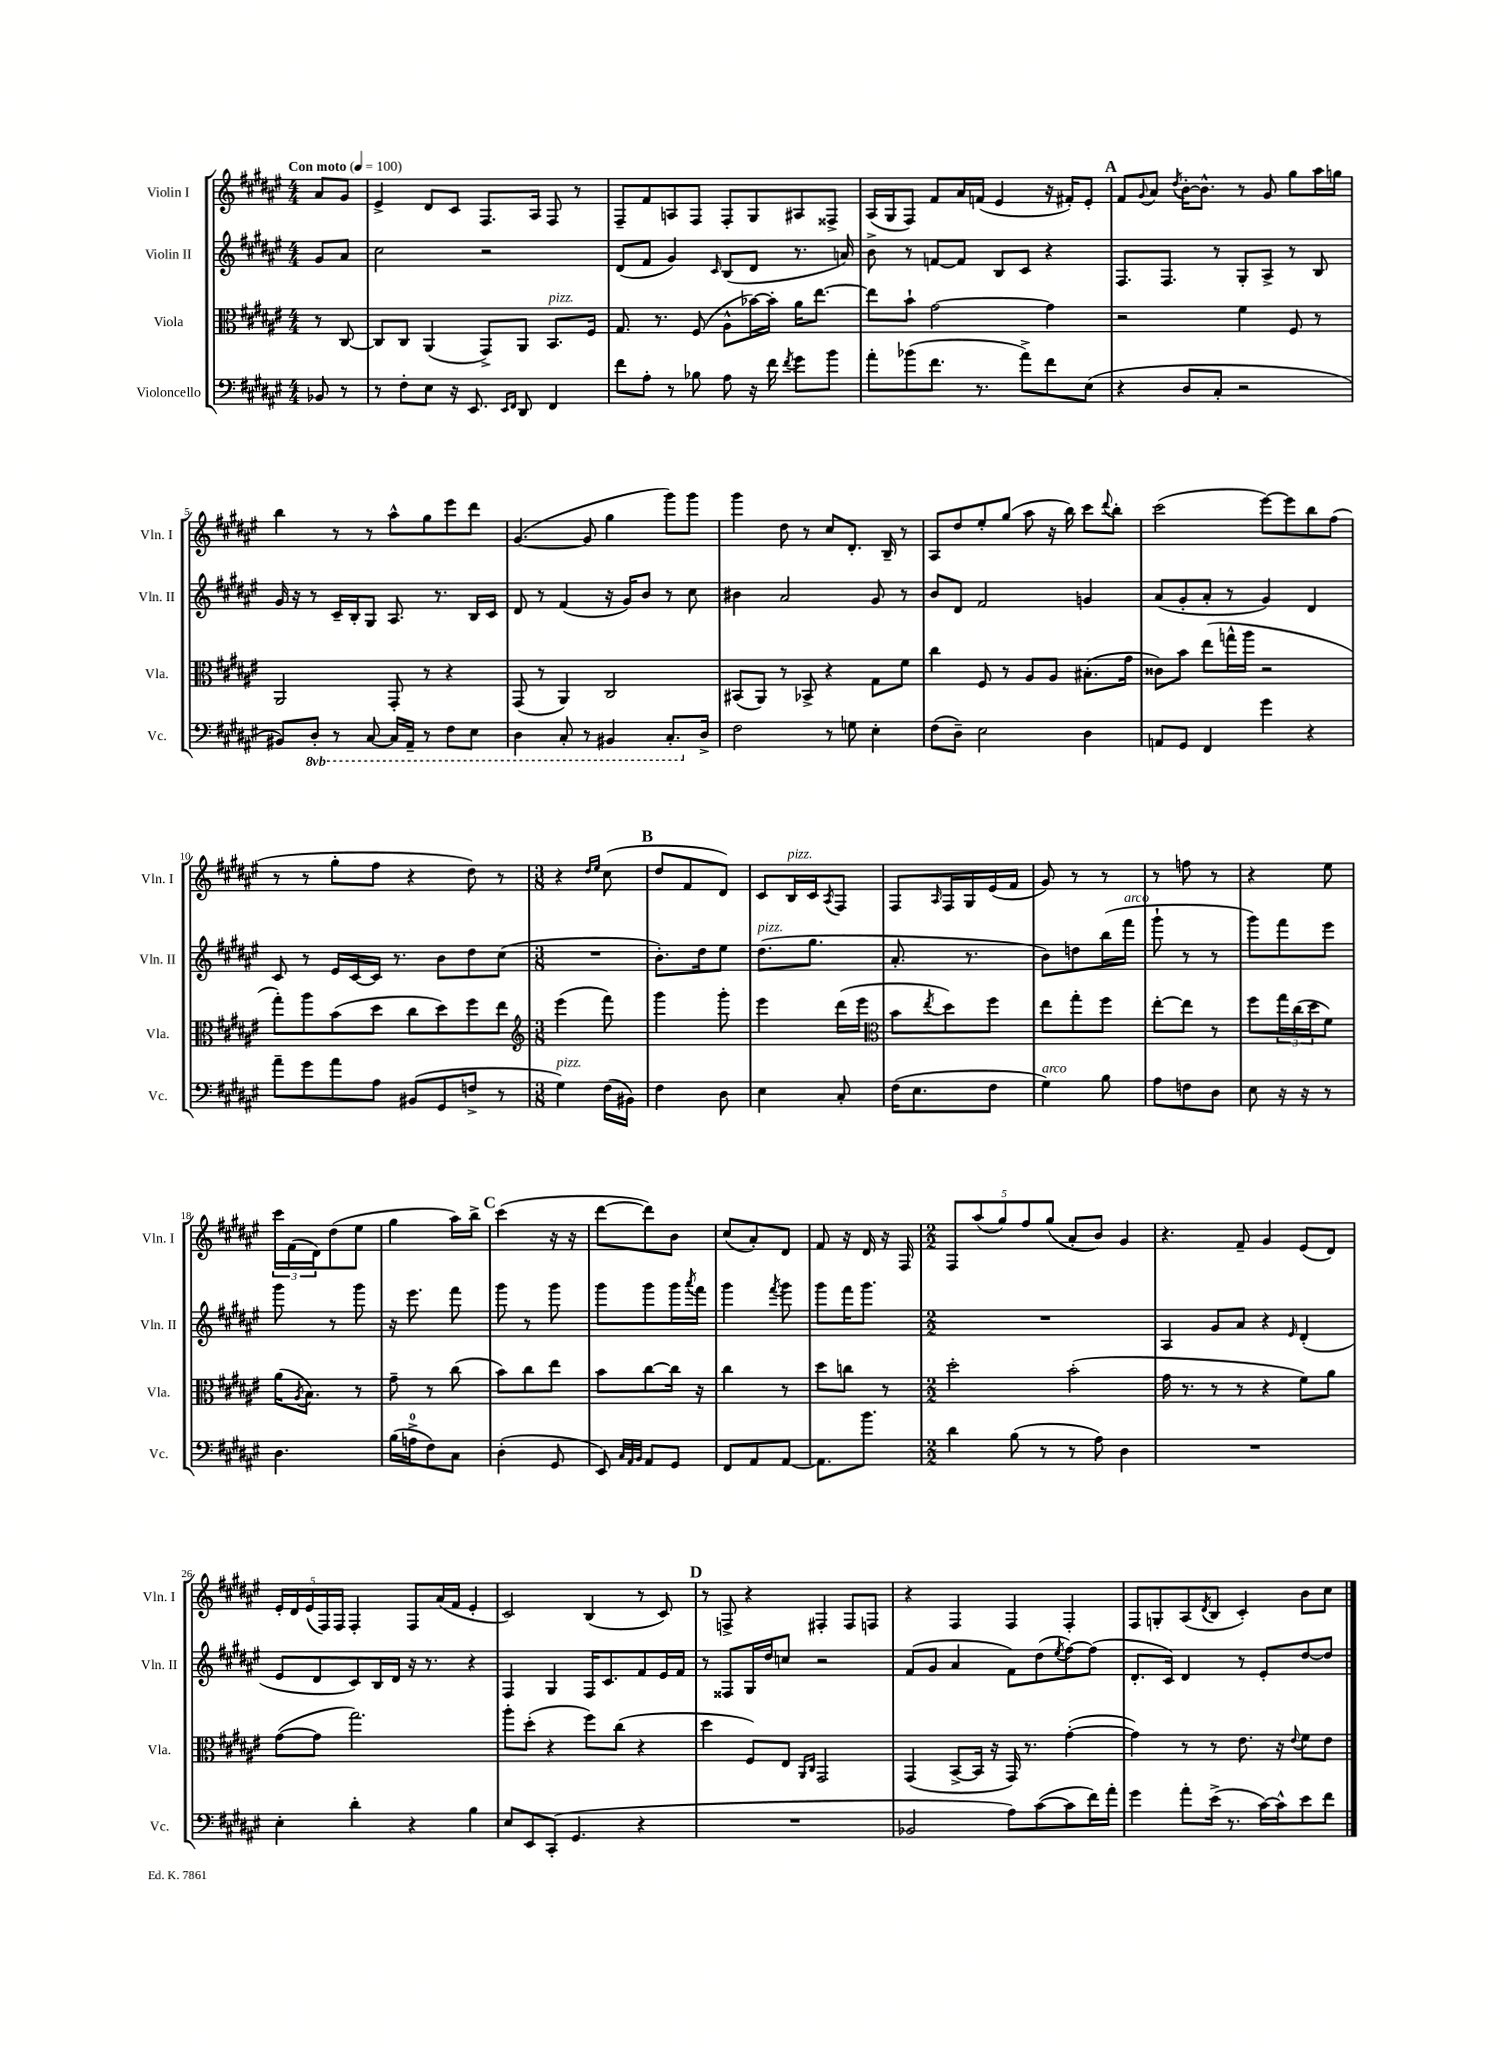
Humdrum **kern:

**kern	**kern	**kern	**kern
*staff4	*staff3	*staff2	*staff1
*clefF4	*clefC3	*clefG2	*clefG2
*k[f#c#g#d#a#e#]	*k[f#c#g#d#a#e#]	*k[f#c#g#d#a#e#]	*k[f#c#g#d#a#e#]
*M4/4	*M4/4	*M4/4	*M4/4
*MM100	*MM100	*MM100	*MM100
8BB-/	8r	8g#/L	8a#/L
8r	[8C#/	8a#/J	8g#/J
=	=	=	=
8r	8C#/]L	2cc#\	4e#^/
8F#'\L	8C#/J	.	.
8E#\J	(4AA#/	.	8d#/L
16r	.	.	8c#/J
8.EE#/	.	.	.
.	8GG#^/L)	2r	8.F#/L
16qqEE#/LL	.	.	.
16qqFF#/JJ	.	.	.
8DD#/	8AA#/J	.	.
.	.	.	16A#/Jk
4FF#/	8.BB/L	.	8F#/
.	.	.	8r
.	16F#/Jk	.	.
=	=	=	=
8f#\L	8.G#/	(8d#/L	8F#~/L
8A#'\J	.	8f#/J	8f#/
.	8.r	.	.
8r	.	4g#/)	8A/
8B-\	(8F#/	.	8F#/J
.	.	16qqc#/	.
8A#\	8A#^^\L	(8B/L	8F#'/L
16r	[16b-\L)	8d#/J	8G#/
16f#\	16b-'\]JJ	.	.
8qf#/	.	.	.
8g#\L	16a#\LK	8.r	8A#/
.	[8.ee#\J	.	.
8b\J	.	.	8F##^/J
.	.	16a/)	.
=	=	=	=
8a#'\L	8ee#\]L	8b^\	(16A#/LL
.	.	.	16G#/J
(8b-\	8b`\J	8r	8F#/J)
8.f#\J	[2g#\	[8f/L	8f#/L
.	.	8f/]J	16a#/L
8.r	.	.	(16f/JJ
.	.	8B/L	4e#/
8a#^\L)	.	8c#/J	.
8f#\	4g#\]	4r	16r
.	.	.	16f#'/LK)
(8E#\J	.	.	8e#'/J
=	=	=	=
4r	2r	8.F#/L	8f#/L
.	.	.	8qqg#/
.	.	.	8a#/J
.	.	8.F#/J	.
.	.	.	8qdd#/
8D#/L	.	.	[16b'\LK
.	.	.	8.b^^\]J
8C#'/J	.	8r	.
2r	4f#\	8G#'/L	8r
.	.	8A#^/J	8g#/
.	8F#/	8r	8gg#\L
.	8r	8B/	16aa#\L
.	.	.	16gg\JJ
=	=	=	=
8BB#/L)	2AA#/	16g#/	4bb\
.	.	16r	.
8DD#'/J	.	8r	.
8r	.	16c#~/LL	8r
.	.	16B'/J	.
[8CC#/	.	8G#/J	8r
16CC#/]LL	8GG#'/	8.A#/	8aa#^^\L
16AAA#~/JJ	.	.	.
8r	8r	.	8gg#\
.	.	8.r	.
8FF#\L	4r	.	8eee#\
8EE#\J	.	16B/LL	8ddd#\J
.	.	16c#/JJ	.
=	=	=	=
4DD#\	(8GG#/	8d#/	([4.g#/
.	8r	8r	.
8CC#'/	4AA#/)	(4f#/	.
8r	.	.	8g#/]
4BBB#/	2C#/	16r	4gg#\
.	.	16g#/LK)	.
.	.	8b/J	.
8.CC#'/L	.	8r	8ggg#\L)
.	.	8cc#\	8ggg#\J
16D#^/Jk	.	.	.
=	=	=	=
2F#\	(8BB#/L	4b#\	4ggg#\
.	8AA#/J)	.	.
.	8r	2a#/	8dd#\
.	8BB-^/	.	8r
8r	4r	.	8cc#/L
8G\	.	.	8.d#'/J
4E#'\	8G#\L	8g#/	.
.	.	.	16B~/
.	8f#\J	8r	8r
=	=	=	=
(8F#\L	4cc#\	8b/L	8A#/L
8D#~\J)	.	8d#/J	8dd#/
2E#\	8F#/	2f#/	8ee#'/
.	8r	.	(8gg#/J
.	8A#/L	.	8aa#\
.	8A#/J	.	16r
.	.	.	16bb\)
4D#\	(8.B#'\L	4g/	8ccc#\L
.	.	.	8qqddd#/
.	.	.	8bb'\J
.	16g#\Jk	.	.
=	=	=	=
8AA/L	8c##\L)	(8a#/L	(2ccc#\
8GG#/J	8b\J	8g#'/	.
4FF#/	(8ee#\L	8a#'/J	.
.	16gg^^\L	8r	.
.	16aa#\JJ	.	.
4g#\	2r	4g#/)	[8eee#\L)
.	.	.	8eee#\]
4r	.	4d#/	8bb\
.	.	.	(8ff#\J
=	=	=	=
8a#~\L	8gg#'\L)	8c#/	8r
8g#\	8aa#\	8r	8r
8a#\	(8b\	16e#/LL	8gg#'\L
.	.	[16c#/	.
8A#\J	8dd#\J	16c#/]JJ	8ff#\J
.	.	8.r	.
(8BB#/L	8cc#\L	.	4r
8GG#/	8dd#\)	8b\L	.
8F^/J	8ff#\	8dd#\	8dd#\)
8r	8ee#\J	(8cc#\J	8r
=	=	=	=
*	*clefG2	*	*
*M3/8	*M3/8	*M3/8	*M3/8
4G#\)	(4eee#\	4.r	4r
.	.	.	16qqdd#/LL
.	.	.	16qqee#/JJ
(16F#\LL	8fff#\)	.	(8cc#\
16BB#\JJ)	.	.	.
=	=	=	=
4F#\	4ggg#\	8.b'\L)	8dd#/L
.	.	.	8f#/
.	.	16dd#\k	.
8D#\	8ggg#'\	8ee#\J	8d#/J)
=	=	=	=
4E#\	4eee#\	(8.dd#\L	8c#/L
.	.	.	16B/L
.	.	8.gg#\J	16c#/J
.	.	.	8qA#/
8C#'/	(16ddd#\LL	.	8F#/J
.	16eee#\JJ	.	.
=	=	=	=
*	*clefC3	*	*
(16F#\LK	8b\L	8.a#'/	8F#/L
8.E#\	.	.	.
.	8qee#/	.	16qqA#/
.	8dd#\)	.	16F#/L
.	.	8.r	16G#/
8F#\J	8ff#\J	.	(16e#/
.	.	.	16f#/JJ
=	=	=	=
4G#\)	8ee#\L	8b\L)	8g#/)
.	8gg#'\	8dd\	8r
8B\	8ff#\J	(16bb\L	8r
.	.	16fff#\JJ	.
=	=	=	=
8A#\L	[8ee#'\L	8ggg#`\	8r
8F\	8ee#\]J	8r	8ff\
8D#\J	8r	8r	8r
=	=	=	=
8E#\	8ff#\L	8ggg#\L)	4r
16r	24gg#\L	8fff#\	.
.	(24cc#\	.	.
16r	.	.	.
.	24dd#\J	.	.
8r	8f#\J)	8eee#\J	8ee#\
=	=	=	=
4.D#\	(16a#\LK	8ggg#\	24ccc#\LL
.	.	.	(24f#\
.	8qA#/	.	.
.	8.B\J)	.	.
.	.	.	24d#\J)
.	.	8r	(8dd#\
.	8r	8ggg#\	8ee#\J
=	=	=	=
(16B\LL	8g#~\	16r	4gg#\
16A^\J	.	8.eee#\	.
8F#\)	8r	.	.
8C#\J	(8cc#\	8fff#\	16aa#\LL)
.	.	.	16bb^\JJ
=	=	=	=
(4D#'\	8b\L)	8ggg#\	(4ccc#\
.	8cc#\	8r	.
8GG#/	8ee#\J	8ggg#\	16r
.	.	.	16r
=	=	=	=
8EE#/)	8b\L	8ggg#\L	[8ddd#\L
32qqC#/LLL	.	.	.
32qqAA#/	.	.	.
32qqBB/JJJ	.	.	.
8AA#/L	[8cc#\	8ggg#\	8ddd#\])
8GG#/J	16cc#\]Jk	16ggg#\L	8b\J
.	.	8qaaa#/	.
.	16r	16fff#\JJ	.
=	=	=	=
8FF#/L	4cc#\	4ggg#\	(8cc#/L
8AA#/	.	.	8a#'/)
.	.	8qfff#/	.
[8AA#/J	8r	8ggg#\	8d#/J
=	=	=	=
8.AA#\]L	8dd#\L	8ggg#\L	8f#/
.	8cc\J	16fff#\K	16r
8.b\J	.	8.ggg#\J	16d#/
.	8r	.	16r
.	.	.	16F#/
=	=	=	=
*M2/2	*M2/2	*M2/2	*M2/2
4d#\	2dd#'\	1r	10F#/L
.	.	.	(10aa#/
.	.	.	10gg#/)
(8B\	.	.	.
.	.	.	10ff#/
8r	.	.	.
.	.	.	(10gg#/J
8r	(2b'\	.	8a#'/L
8A#\)	.	.	8b/J)
4D#\	.	.	4g#/
=	=	=	=
1r	16g#\	4A#/	4.r
.	8.r	.	.
.	8r	8g#/L	.
.	8r	8a#/J	8f#~/
.	4r	4r	4g#/
.	.	16qqe#/	.
.	8f#\L)	(4d#'/	(8e#/L
.	8a#\J	.	8d#/J)
=	=	=	=
4E#'\	([8g#\L	8e#/L	20e#'/LL
.	.	.	20d#/
.	.	.	(20e#/
.	8g#\]J	8d#/	.
.	.	.	20F#/)
.	.	.	20F#/JJ
4d#'\	2.gg#\)	8c#/)	4F#'/
.	.	16B/L	.
.	.	16d#/JJ	.
4r	.	16r	8F#/L
.	.	8.r	.
.	.	.	(16a#/L
.	.	.	16f#/JJ
4B\	.	4r	4e#'/
=	=	=	=
8E#/L	8aa#'\L	4F#/	2c#/)
8EE#/	(8dd#'\J	.	.
(8CC#'/J	4r	4G#/	.
4.GG#/	.	.	.
.	8ff#\L)	16F#/LK	(4B/
.	.	8.c#/	.
.	(8cc#\J	.	.
4r	4r	8f#/	8r
.	.	16e#/L	8c#/)
.	.	16f#/JJ	.
=	=	=	=
1r	4dd#\	8r	8r
.	.	8F##/L	8F^/
.	8F#/L)	16G#/L	4r
.	.	16dd#/J	.
.	8E#/J	8cc/J	.
.	16qqAA#/LL	.	.
.	16qqC#/JJ	.	.
.	2GG#/	2r	4F#'/
.	.	.	8F#/L
.	.	.	8F/J
=	=	=	=
2BB-/	(4GG#/	(8f#/L	4r
.	.	8g#/J	.
.	[8BB^/L	4a#/	4F#/
.	16BB/]Jk	.	.
.	16r	.	.
8A#\L)	16GG#/)	8f#\L)	4F#/
.	8.r	.	.
([8c#\	.	(8dd#\	.
.	.	8qee#/	.
8c#\]	([4g#'\	[8ff#\)	4F#'/
16f#\L)	.	(8ff#\]J	.
16a#'\JJ	.	.	.
=	=	=	=
4g#\	4g#\])	8.d#'/L	8F#/L
.	.	.	8G'/
.	.	16c#/Jk)	.
8a#'\L	8r	4d#/	(8A#/
.	.	.	8qd#/
(16e#^\Jk	8r	.	8B/J
8.r	.	.	.
.	8.e#\	8r	4c#'/)
[16c#\LL)	.	8e#'/L	.
16c#^^\]J	16r	.	.
.	8qqe#/	.	.
8e#\	8f#\L	[8dd#/	8b\L
8f#\J	8e#\J	8dd#/]J	8cc#\J
==	==	==	==
*-	*-	*-	*-
